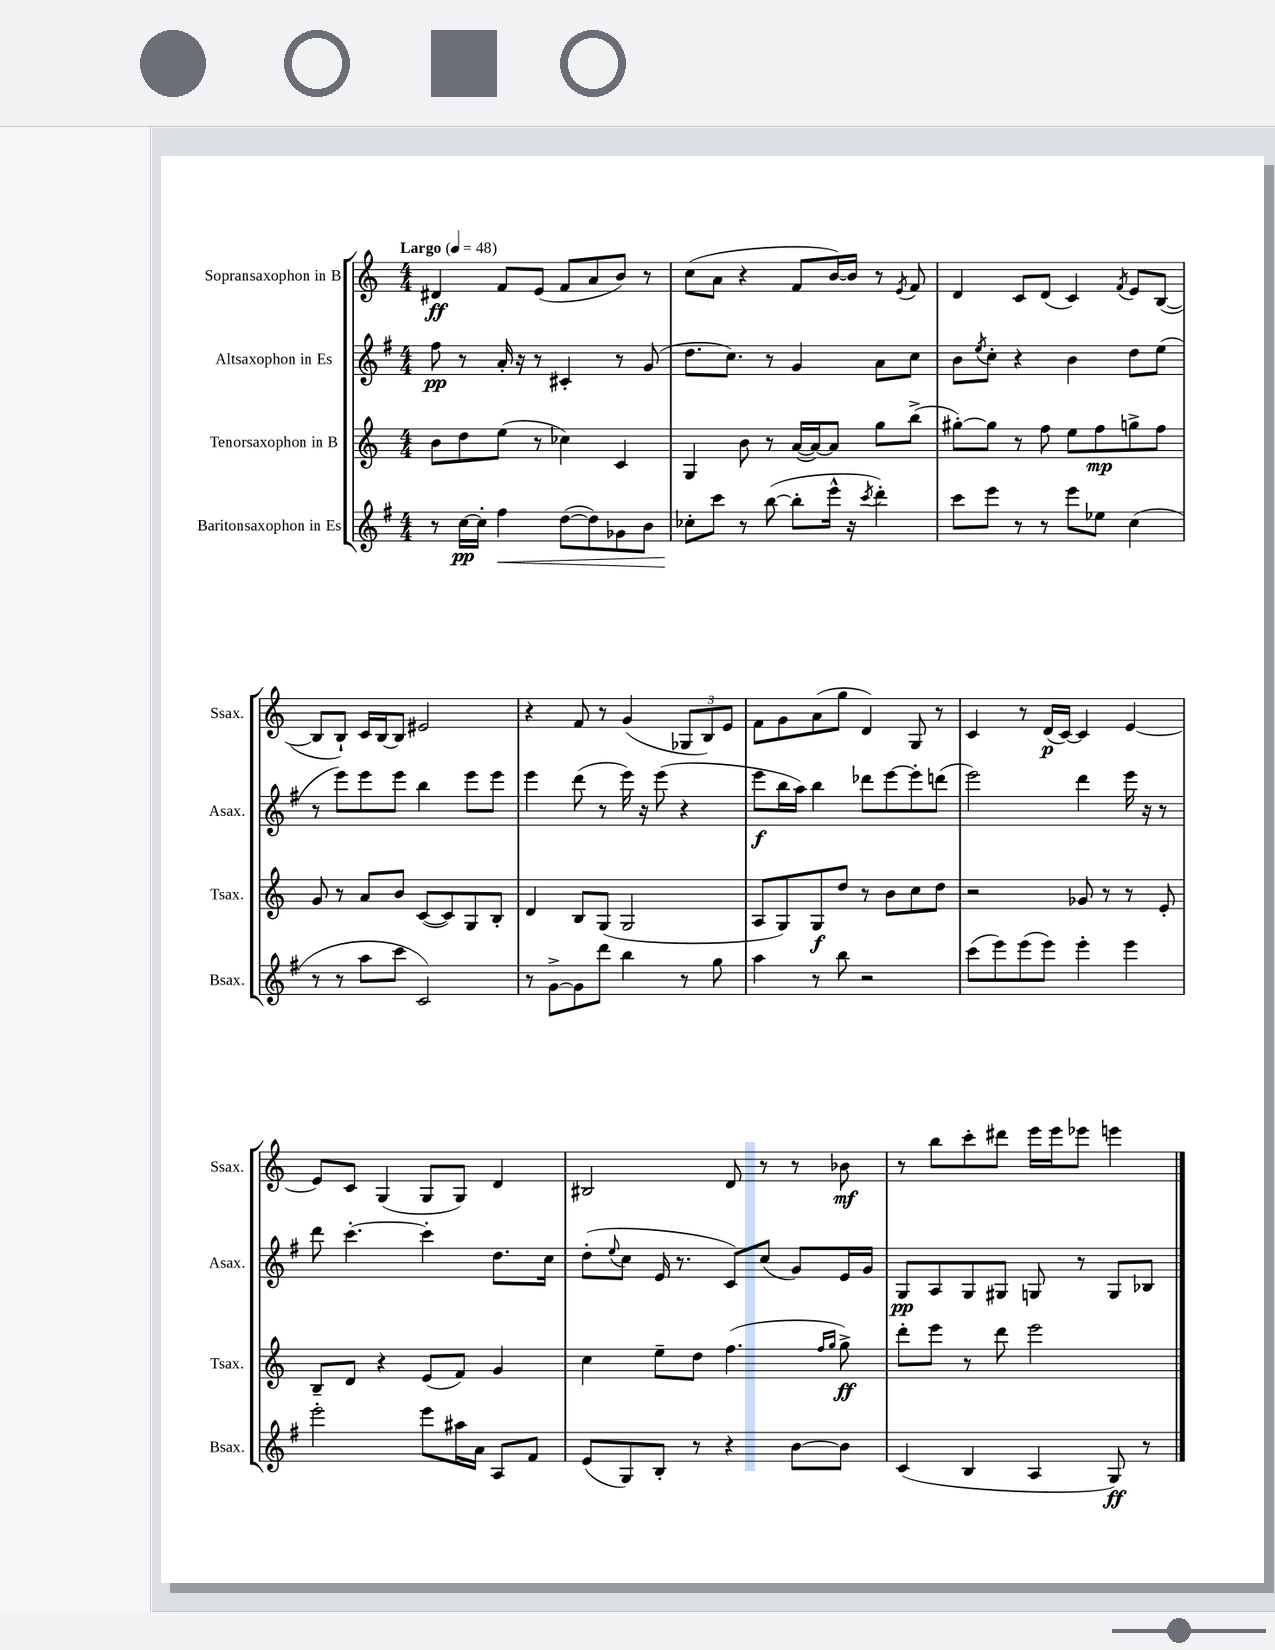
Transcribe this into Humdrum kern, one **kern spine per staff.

**kern	**kern	**kern	**kern
*staff4	*staff3	*staff2	*staff1
*clefG2	*clefG2	*clefG2	*clefG2
*k[f#]	*k[]	*k[f#]	*k[]
*M4/4	*M4/4	*M4/4	*M4/4
*MM48	*MM48	*MM48	*MM48
8r	8b	8ff#	4d#
[16cc	8dd	8r	.
16cc']	.	.	.
4ff#	(8ee	16a'	8f
.	.	16r	.
.	8r	8r	(8e
([8dd	4cc-)	4c#'	8f
8dd])	.	.	8a
8g-	4c	8r	8b)
8b	.	(8g	8r
=	=	=	=
8cc-'	4G	8.dd	(8cc
8ccc	.	.	8a
.	.	8.cc)	.
8r	8b	.	4r
([8bb	8r	8r	.
8bb']	([16a	4g	8f
.	16a_)	.	.
16eee^^	8a]	.	[16b)
16r	.	.	16b]
8qccc	.	.	.
4ddd')	8gg	8a	8r
.	.	.	8qe
.	(8bb^	8cc	8f
=	=	=	=
8ccc	[8gg#')	8b	4d
.	.	8qee	.
8eee	8gg#]	8cc'	.
8r	8r	4r	8c
8r	8ff	.	(8d
8eee	8ee	4b	4c)
8ee-	8ff	.	.
.	.	.	8qf
(4cc	8gg^	8dd	8e
.	8ff	(8ee	([8B
=	=	=	=
8r	8g	8r	8B]
8r	8r	8eee)	8B`)
8aa	8a	8eee	16c
.	.	.	[16B
8ccc	8b	8eee	8B]
2c)	([8c	4bb	2e#
.	8c])	.	.
.	8G	8eee	.
.	8B'	8eee	.
=	=	=	=
8r	4d	4eee	4r
[8g^	.	.	.
8g]	8B	(8ddd	8f
8ddd	(8G	8r	8r
4bb	2G	16eee)	(4g
.	.	16r	.
.	.	(8eee	.
8r	.	4r	12G-
.	.	.	12B)
8gg	.	.	.
.	.	.	12e
=	=	=	=
4aa	8A	8eee	8f
.	8G)	16bb	8g
.	.	16aa)	.
8r	8G	4bb	(8a
8bb	8dd	.	8gg
2r	8r	8ddd-	4d)
.	8b	[8eee	.
.	8cc	8eee']	8G
.	8dd	(8ddd	8r
=	=	=	=
(8ccc	2r	2eee)	4c
8eee)	.	.	.
(8eee	.	.	8r
8eee)	.	.	(16d
.	.	.	[16c)
4eee'	8g-	4ddd	4c]
.	8r	.	.
4eee	8r	16eee	[4e
.	.	16r	.
.	8e'	8r	.
=	=	=	=
2eee'	8B~	8ddd	8e]
.	8d	[4.ccc'	8c
.	4r	.	(4G
8eee	(8e	4ccc']	8G
16aa#	8f)	.	8G)
16a	.	.	.
8A	4g	8.dd	4d
8f#	.	.	.
.	.	16cc	.
=	=	=	=
(8e	4cc	(8dd'	2B#
.	.	8qqee	.
8G)	.	8cc	.
8B'	8ee~	16e	.
.	.	8.r	.
8r	8dd	.	.
4r	(4.ff	8c)	8d
.	.	(8cc	8r
[8b	.	8g)	8r
.	16qqff	.	.
.	16qqgg	.	.
8b]	8gg^)	16e	8b-
.	.	16g	.
=	=	=	=
(4c	8ddd'	8G	8r
.	8eee	8A	8bb
4B	8r	8G	8ccc'
.	8ddd	8G#	8ddd#
4A	2eee	8G	16eee
.	.	.	16eee
.	.	8r	8eee-
8G)	.	8G	4eee
8r	.	8B-	.
==	==	==	==
*-	*-	*-	*-
